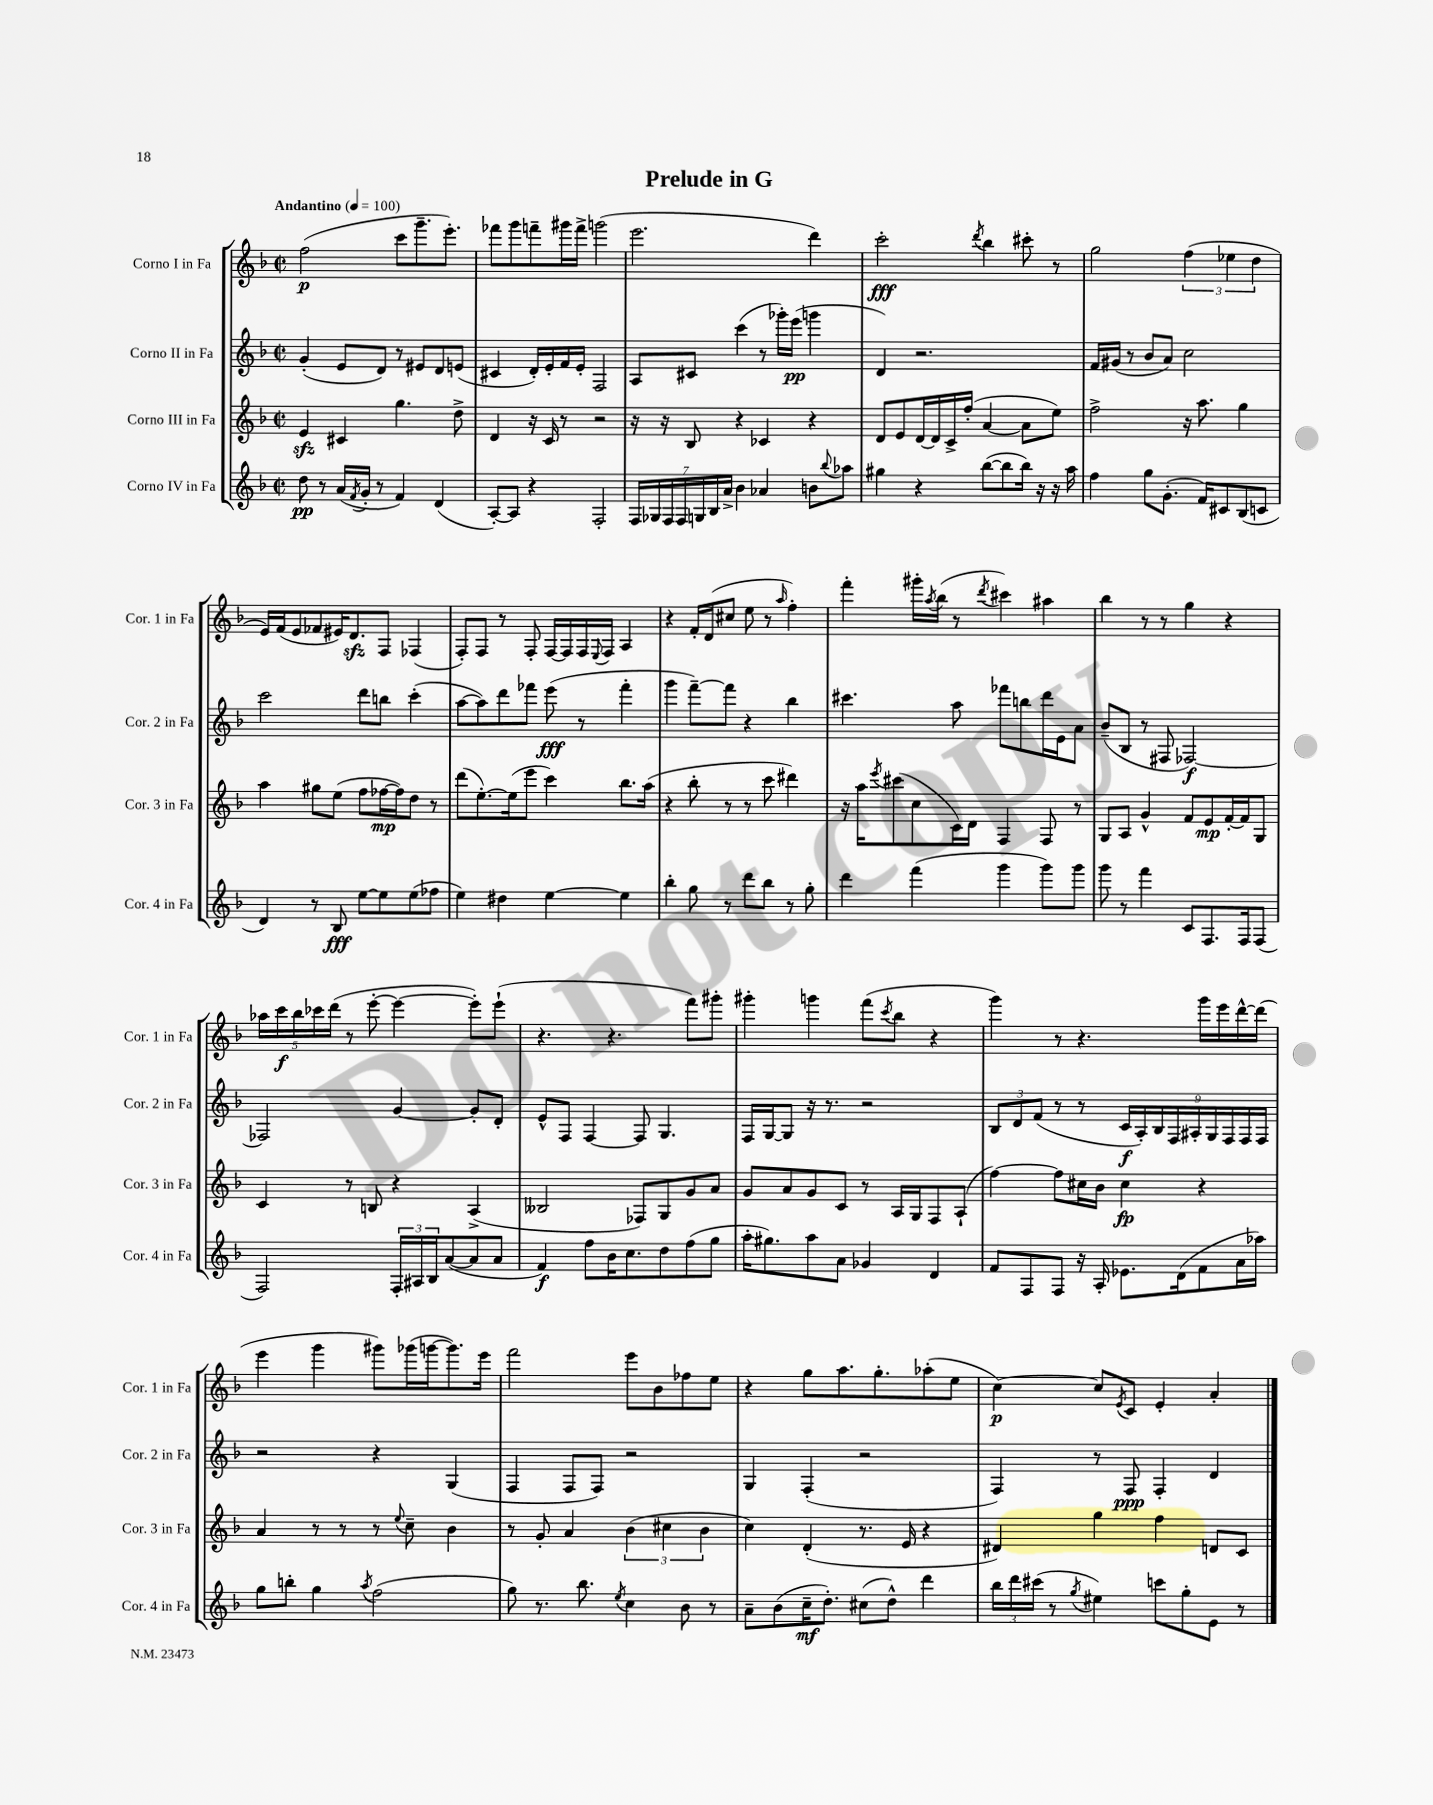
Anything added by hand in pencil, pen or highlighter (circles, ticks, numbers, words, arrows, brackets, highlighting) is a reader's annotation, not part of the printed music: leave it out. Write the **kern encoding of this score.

**kern	**kern	**kern	**kern
*staff4	*staff3	*staff2	*staff1
*clefG2	*clefG2	*clefG2	*clefG2
*k[b-]	*k[b-]	*k[b-]	*k[b-]
*M2/2	*M2/2	*M2/2	*M2/2
*met(c|)	*met(c|)	*met(c|)	*met(c|)
*MM100	*MM100	*MM100	*MM100
8dd\	4e/	(4g'/	(2ff\
8r	.	.	.
(16a/LL	4c#/	8e/L	.
8qf/	.	.	.
16g'/JJ	.	.	.
8r	.	8d/J)	.
4f/)	4.gg\	8r	8ccc\L
.	.	8e#/L	8.ggg~\
(4d/	.	8d/	.
.	.	.	8.eee'\J)
.	8dd^\	(8e/J	.
=	=	=	=
[8A'/L)	4d/	4c#/	8fff-\L
8A/]J	.	.	8ggg\
4r	16r	16d'/LL)	8fff~\
.	16c/	16e'/	.
.	8r	16f/	16ggg#\L
.	.	16e'/JJ	16fff^\JJ
2F'/	2r	2F/	(2ggg\
=	=	=	=
28F/LL	16r	8A/L	2.eee\
28G-/	.	.	.
.	16r	.	.
28F/	.	.	.
28F/	.	.	.
.	8B-/	8c#/J	.
28G/	.	.	.
28B-/	.	.	.
28a^/JJ	.	.	.
4b-\	4r	(4ccc\	.
4a-/	4c-/	8r	.
.	.	16ggg-'\LL)	.
.	.	(16eee\JJ	.
8b\L	4r	4ggg\	4ddd\)
8qqbb-/	.	.	.
8aa-\J	.	.	.
=	=	=	=
4gg#\	8d/L	4d/)	2ccc'\
.	8e/	.	.
4r	[16d/L	2.r	.
.	16d/]	.	.
.	16c^/	.	.
.	(16ff'/JJ	.	.
.	.	.	8qddd/
([8bb-\L	[4a/	.	4bb-\
8bb-\]	.	.	.
16bb-\Jk)	8a\]L	.	8ccc#'\
16r	.	.	.
16r	8ee\J)	.	8r
16aa\	.	.	.
=	=	=	=
4ff\	2ff^\	16f/LL	2gg\
.	.	(16g#/JJ	.
.	.	8r	.
8gg\L	.	8b-/L	.
(8.g'\J	.	8a/J)	.
.	16r	2cc\	(6ff\
16f/LK)	8.aa\	.	.
8c#/	.	.	.
.	.	.	6ee-\
(8B-/	4gg\	.	.
.	.	.	6dd\
8c/J	.	.	.
=	=	=	=
4d/)	4aa\	2ccc\	16e/LL)
.	.	.	(16f/J
.	.	.	8e/
8r	8gg#\L	.	8f-/
8B-/	(8ee\J	.	16e#/K)
.	.	.	8.d/
[8ee\L	8ff\L	8ddd\L	.
8ee\]	[16ff-\L	8bb\J	8F/J
.	16ff-\]J)	.	.
(8ee\	8dd\J	(4ccc'\	(4F-/
8ff-\J	8r	.	.
=	=	=	=
4ee\)	(8ddd\L	[8aa\L	8F'/L)
.	[8.ee'\)	8aa\])	8F/J
4dd#\	.	8ddd\	8r
.	(16ee\]k	.	.
.	8eee\J	8fff-\J	8F'/
[4ee\	4ccc\)	(8eee\	[16F/LL
.	.	.	16F/]
.	.	8r	16F/
.	.	.	8qqE/
.	.	.	16F/JJ
4ee\]	8.bb-\L	4fff-'\	4A/
.	(16aa\Jk	.	.
=	=	=	=
4bb-'\	4r	4ggg\	4r
8gg\	8bb-'\	[8fff~\L)	16f'/LL
.	.	.	(16d/J
8r	8r	8fff\]J	8cc#/J
8ddd\L	8r	4r	8ee\
8bb-\J	8ccc\	.	8r
.	.	.	16qqaa/
8r	4ddd#\)	4bb-\	4ff'\)
8gg'\	.	.	.
=	=	=	=
4ddd\	16r	4.ccc#\	4fff'\
.	16aa\LK	.	.
.	8qeee/	.	.
.	(8ccc#\	.	.
(4fff\	8cc\	.	16ggg#'\LL
.	.	.	8qaa/
.	.	.	(16bb-\JJ
.	16c\L)	8aa\	8r
.	16d\JJ	.	.
.	.	.	8qddd/
4ggg\	4F/	8fff-\L	4ccc#\)
.	.	8bb\	.
8ggg\L)	8F/	16ddd\L	4aa#\
.	.	16e\J	.
8ggg\J	8r	8a\J	.
=	=	=	=
8ggg\	8G/L	(8b-~/L	4bb-\
8r	8A/J	8B-/J	.
4fff\	4g^^/	8r	8r
.	.	8F#/	8r
8c/L	8f/L	[2F-/)	4gg\
8.F/	8e/	.	.
.	[16f'/L	.	4r
16F/k	16f/]J	.	.
(8F/J	8G/J	.	.
=	=	=	=
2F/)	4c/	2F-/]	20aa-\LL
.	.	.	20ccc\
.	.	.	20bb-\
.	.	.	20ccc-\
.	.	.	(20ddd\JJ
.	8r	.	8r
.	8B/	.	[8eee'\
24F'/LL	4r	[4g/	4eee\_
24A#/	.	.	.
24B-/J	.	.	.
([8a/	.	.	.
8a/]	(4A^/	8g'/]L	8eee'\]L)
8a/J	.	8d'/J	(8eee`\J
=	=	=	=
4f/)	2B--/	8e^^/L	4.r
.	.	8F/J	.
8ff\L	.	[4F/	.
16b-\K	.	.	4.r
8.cc\	.	.	.
.	8F-/L)	8F/]	.
8dd\	8G/	4.G/	.
(8ff\	8g/	.	8fff\L)
8gg\J	8a/J	.	8ggg#'\J
=	=	=	=
16aa'\LK	8g/L	16F/LL	4ggg#'\
8.gg#\)	.	[16G/J	.
.	8a/	8G/]J	.
8aa\	8g/	16r	4ggg\
.	.	8.r	.
8a\J	8c/J	.	.
4g-/	8r	2r	(8fff\L
.	.	.	8qccc/
.	16A/LL	.	8bb-\J
.	16G/J	.	.
4d/	8F/	.	4r
.	(8A`/J	.	.
=	=	=	=
8f/L	[4ff\)	12B-/L	4ggg\)
.	.	12d/	.
8F/	.	.	.
.	.	(12f/J	.
8F/J	8ff\]L	8r	8r
16r	16cc#\L	8r	4.r
16A'/	16b-\JJ	.	.
8.e-\L	4cc#\	18c/LL	.
.	.	18A'/)	.
.	.	18B-/	.
.	.	18F/	.
(16d\k	.	.	.
.	.	18A#'/	.
8f\	4r	.	16ggg\LL
.	.	18G/	.
.	.	.	16eee\
.	.	18F/	.
16a\L	.	.	[16ddd^^\
.	.	18F/	.
16aa-\JJ)	.	.	(16ddd\]JJ
.	.	18F/JJ	.
=	=	=	=
8gg\L	4a/	2r	4eee\
8bb'\J	.	.	.
4gg\	8r	.	4ggg\
.	8r	.	.
8qaa/	.	.	.
(2ff\	8r	4r	8ggg#\L)
.	8qqee/	.	.
.	8cc~\	.	(16ggg-\L
.	.	.	[16ggg\J
.	4b-\	(4G/	8.ggg\])
.	.	.	16eee\Jk
=	=	=	=
8gg\)	8r	4F/	2fff\
8.r	8g'/	.	.
.	4a/	8F/L	.
8.bb-\	.	.	.
.	.	8F/J)	.
8qee/	.	.	.
4cc\	(6b-\	2r	8eee\L
.	.	.	8b-\
.	6cc#\	.	.
8b-\	.	.	8ff-\
.	6b-\	.	.
8r	.	.	8ee\J
=	=	=	=
8a~\L	4cc\)	4G/	4r
(8b-\	.	.	.
16cc~\K	(4d'/	(4F'/	8gg\L
8.dd'\J)	.	.	.
.	.	.	8.aa\
(8cc#\L	8.r	2r	.
.	.	.	8.gg'\
8dd^^\J)	.	.	.
.	16e/	.	.
4ddd\	4r	.	(8aa-'\
.	.	.	8ee\J
=	=	=	=
24bb-\LL	4d#/)	4F/)	[4cc\)
24ddd\	.	.	.
(24ccc#\JJ	.	.	.
8r	.	.	.
8qgg/	.	.	.
4ee#\)	4gg\	8r	8cc/]L
.	.	.	8qe/
.	.	8F/	8c/J
8ccc\L	4ff\	4F'/	4e'/
8gg'\	.	.	.
8e\J	8d/L	4d/	4a'/
8r	8c/J	.	.
==	==	==	==
*-	*-	*-	*-
